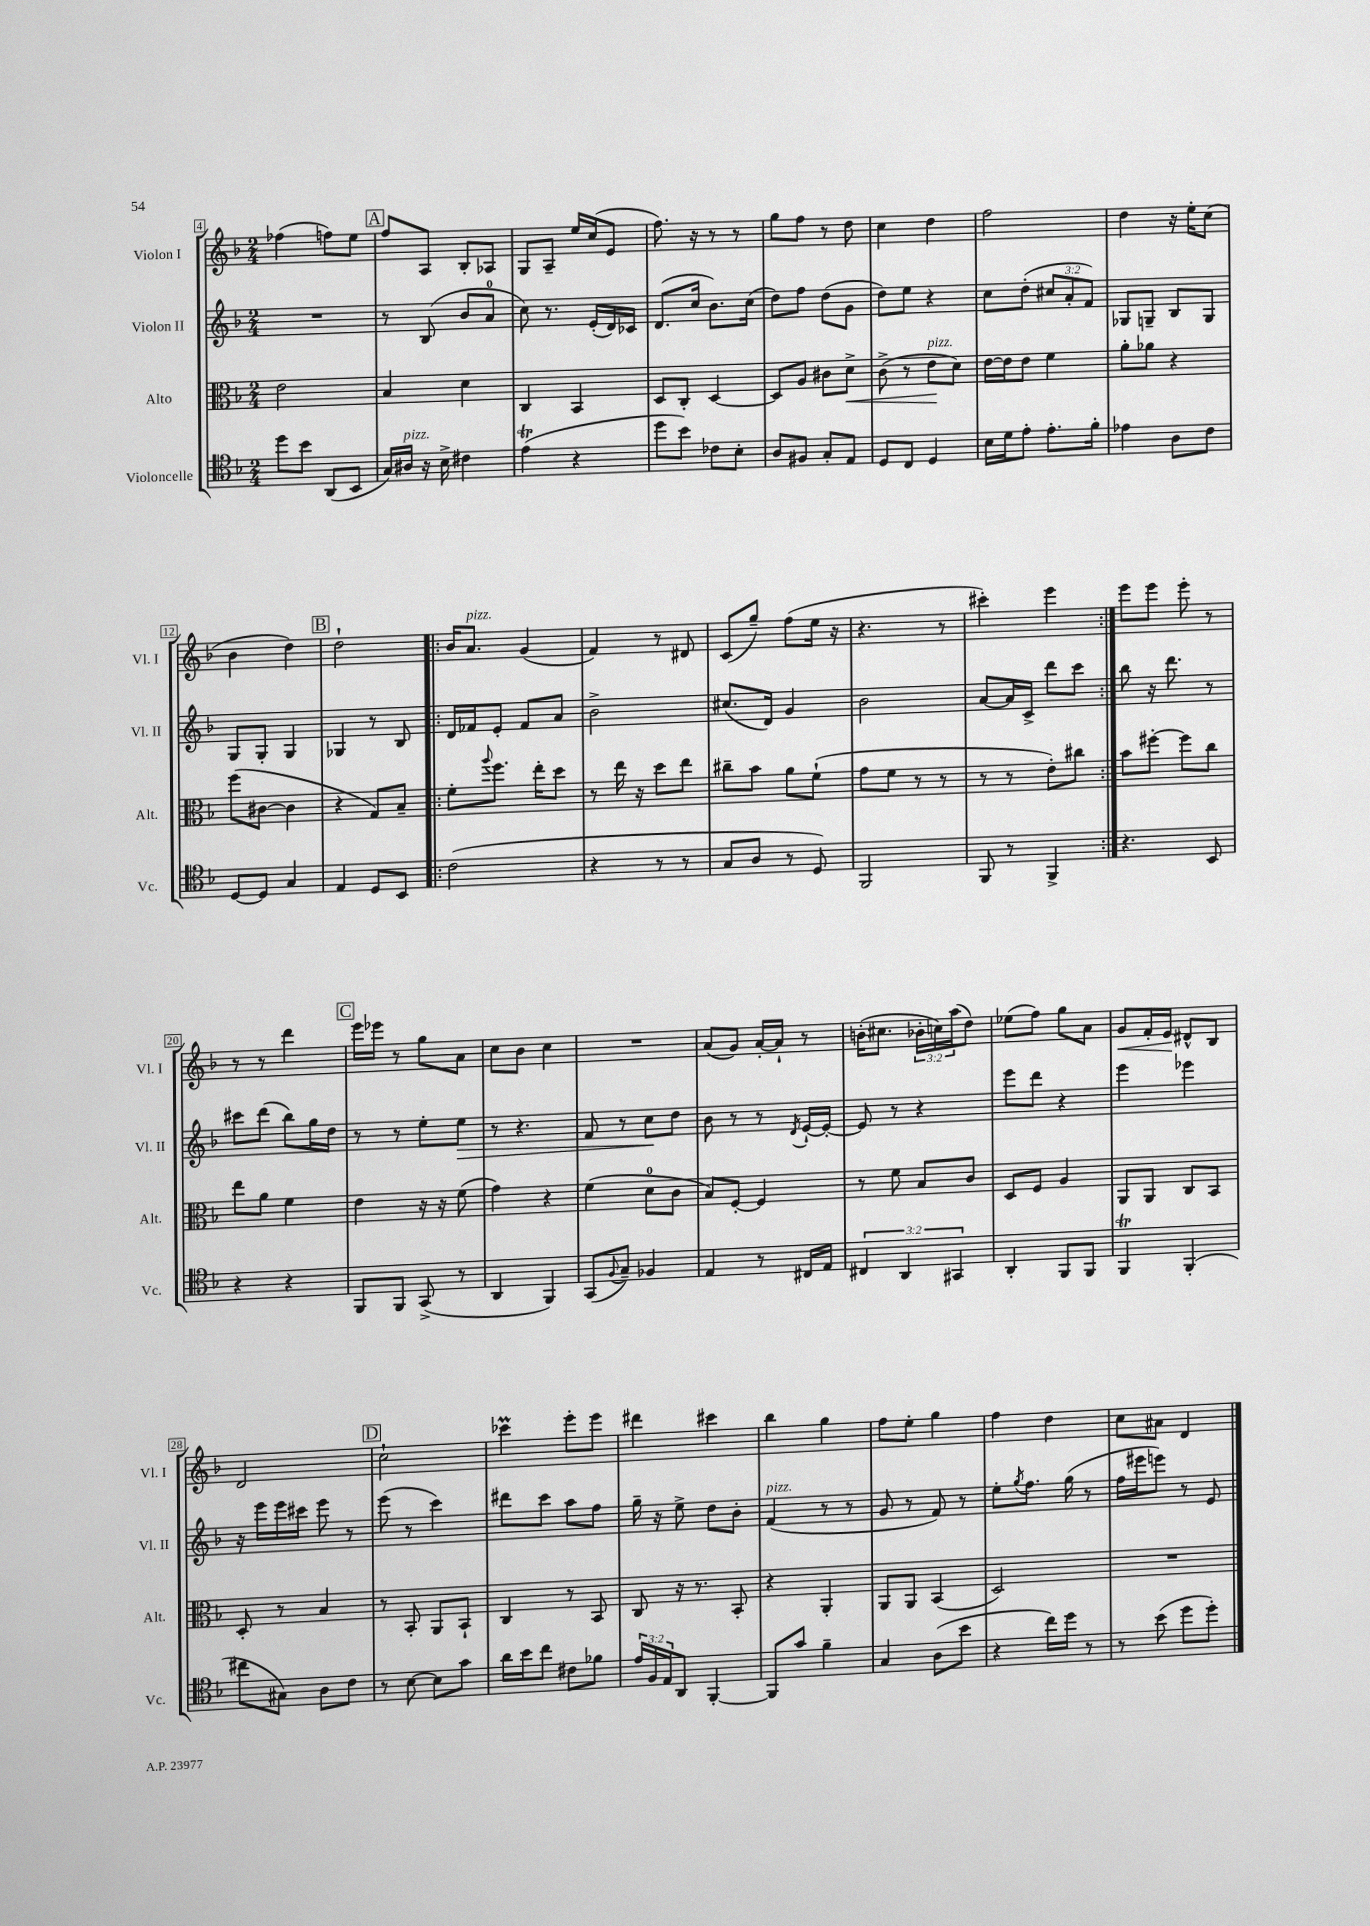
<<
\new StaffGroup <<
\new Staff = "s0" \with { instrumentName = "Violon I" shortInstrumentName = "Vl. I" } {
    \clef treble \key f \major \numericTimeSignature \time 2/4 \override Staff.TupletNumber.text = #tuplet-number::calc-fraction-text
    fes''4( f''8) e''8 |
    \mark \markup { \box "A" } f''8 a8 bes8-. aes8 |
    g8 a8-- e''16 c''16( e'8 |
    f''8.) r16 r8 r8 |
    g''8 f''8 r8 d''8 |
    c''4 d''4 |
    f''2 |
    d''4 r16 e''16-. c''8( |
    bes'4 d''4) |
    \mark \markup { \box "B" } d''2-! |
    \repeat volta 2 { bes'16 a'8.^\markup { \italic "pizz." } g'4( |
    f'4) r8 dis'8 |
    c'8( g''8--) f''8( e''16 r16 |
    r4. r8 |
    cis'''4-.) e'''4 | }
    e'''8 e'''8 e'''8-. r8 |
    r8 r8 d'''4 |
    \mark \markup { \box "C" } e'''16 ees'''16 r8 g''8 a'8 |
    c''8 bes'8 c''4 |
    R2 |
    a'8( g'8) a'16~-. a'16-! r8 |
    b'16-.( cis''8. \tuplet 3/2 { bes'16-. c''16) a''16( } d''8) |
    ees''8( f''8) g''8 a'8 |
    g'8\< f'16-. e'16\! dis'8-^ bes8 |
    d'2 |
    \mark \markup { \box "D" } c''2-! |
    ces'''4\prall e'''8-. e'''8 |
    dis'''4 cis'''4 |
    bes''4 g''4 |
    f''8 e''8-. g''4 |
    f''4 d''4 |
    c''8 ais'8 d'4 \bar "|." |
}
\new Staff = "s1" \with { instrumentName = "Violon II" shortInstrumentName = "Vl. II" } {
    \clef treble \key f \major \numericTimeSignature \time 2/4 \override Staff.TupletNumber.text = #tuplet-number::calc-fraction-text
    R2 |
    \mark \markup { \box "A" } r8 bes8( bes'8 a'8-0 |
    c''8) r8. e'16-.( d'16) ces'16 |
    d'8.( c''16 bes'8.) c''16( |
    d''8) f''8 d''8( g'8 |
    d''8) e''8 r4 |
    c''8 d''8-.( \tuplet 3/2 { cis''8 a'8-. f'8) } |
    ges8 g8-- bes8 g8 |
    g8 g8-. g4 |
    \mark \markup { \box "B" } ges4 r8 bes8 |
    \repeat volta 2 { d'16 fes'16 e'8-. fes'8 a'8 |
    bes'2-> |
    cis''8.( d'16) g'4 |
    bes'2 |
    a'8~ a'16 c'16-> d'''8 c'''8 | }
    bes''8 r16 d'''8. r8 |
    cis'''8 d'''8( bes''8) g''16 d''16 |
    \mark \markup { \box "C" } r8 r8 e''8-. e''8\> |
    r8 r4. |
    f'8 r8 c''8\! d''8 |
    bes'8 r8 r8 \acciaccatura { d'8 } e'16~-! e'16~-. |
    e'8 r8 r4 |
    e'''8 d'''8 r4 |
    e'''4 ees'''4 |
    r16 e'''16 e'''16 cis'''16 e'''8 r8 |
    \mark \markup { \box "D" } e'''8( r8 c'''4) |
    dis'''8 c'''8 a''8 f''8 |
    g''16-- r16 e''8-> d''8 bes'8-. |
    f'4^\markup { \italic "pizz." }( r8 r8 |
    g'8 r8 f'8) r8 |
    e''8-. \acciaccatura { g''8 } f''8. g''16( r8 |
    f''16 eis'''16 e'''8) r8 e'8 \bar "|." |
}
\new Staff = "s2" \with { instrumentName = "Alto" shortInstrumentName = "Alt." } {
    \clef alto \key f \major \numericTimeSignature \time 2/4
    e'2 |
    \mark \markup { \box "A" } bes4 d'4 |
    c4 bes,4 |
    d8 c8-. d4~ |
    d8 a8 cis'8 d'8->\< |
    c'8->( r8 e'8\!^\markup { \italic "pizz." } d'8) |
    e'16~ e'16 e'8 f'4 |
    a'8-. aes'8 r4 |
    f''8( cis'8~ cis'4 |
    \mark \markup { \box "B" } r4 g8) bes8-- |
    \repeat volta 2 { f'8-. \appoggiatura { a''8 } f''8. e''16-. d''8 |
    r8 e''16 r16 d''8 e''8 |
    cis''8-- bes'8 a'8 f'8-!( |
    g'8 f'8 r8 r8 |
    r8 r8 e'8-.) cis''8 | }
    bes'8 fis''8~-. fis''8 c''8 |
    e''8 a'8 f'4 |
    \mark \markup { \box "C" } e'4 r16 r16 f'8( |
    g'4) r4 |
    f'4( d'8-0 c'8 |
    bes8) f8~-. f4 |
    r8 f'8 bes8 c'8 |
    d8 f8 a4 |
    a,8 a,8 c8 bes,8 |
    d8-. r8 bes4 |
    \mark \markup { \box "D" } r8 bes,8-. a,8 bes,8-! |
    c4 r8 bes,8 |
    c8 r16 r8. bes,8-. |
    r4 a,4-. |
    a,8 a,8 bes,4( |
    d2) |
    R2 \bar "|." |
}
\new Staff = "s3" \with { instrumentName = "Violoncelle" shortInstrumentName = "Vc." } {
    \clef tenor \key f \major \numericTimeSignature \time 2/4 \override Staff.TupletNumber.text = #tuplet-number::calc-fraction-text
    d''8 bes'8 a,8( bes,8 |
    \mark \markup { \box "A" } g16) ais16^\markup { \italic "pizz." } r16 bes16-> cis'4 |
    e'4\trill( r4 |
    d''8 bes'8) ces'8 bes8-. |
    a8 fis8 g8-. e8 |
    d8 c8 d4 |
    bes16 d'16 e'8-. e'8.-. f'16-. |
    ees'4 a8 c'8 |
    d8~ d8 g4 |
    \mark \markup { \box "B" } e4 d8 bes,8 |
    \repeat volta 2 { c'2( |
    r4 r8 r8 |
    g8 a8 r8 d8) |
    f,2 |
    f,8 r8 f,4-> | }
    r4. bes,8 |
    r4 r4 |
    \mark \markup { \box "C" } f,8 f,8 g,8->( r8 |
    a,4 f,4) |
    g,8( \appoggiatura { f8 } g8--) fes4 |
    e4 r8 cis16 e16 |
    \tuplet 3/2 { cis4 a,4 gis,4 } |
    a,4-. f,8 f,8 |
    f,4\trill f,4-.( |
    cis''8 gis8) a8 c'8 |
    \mark \markup { \box "D" } r8 bes8~ bes8 g'8 |
    a'16 bes'16 c''8 cis'8 fes'8 |
    \tuplet 3/2 { e'16 f16 e16 } a,8 f,4~-. |
    f,8 g'8 f'4-- |
    g4 a8( bes'8 |
    r4 c''16) d''16 r8 |
    r8 bes'8( d''8 d''8-.) \bar "|." |
}
>>
>>
\layout { \context { \Score currentBarNumber = #4 \override BarNumber.stencil = #(make-stencil-boxer 0.1 0.3 ly:text-interface::print) } }
